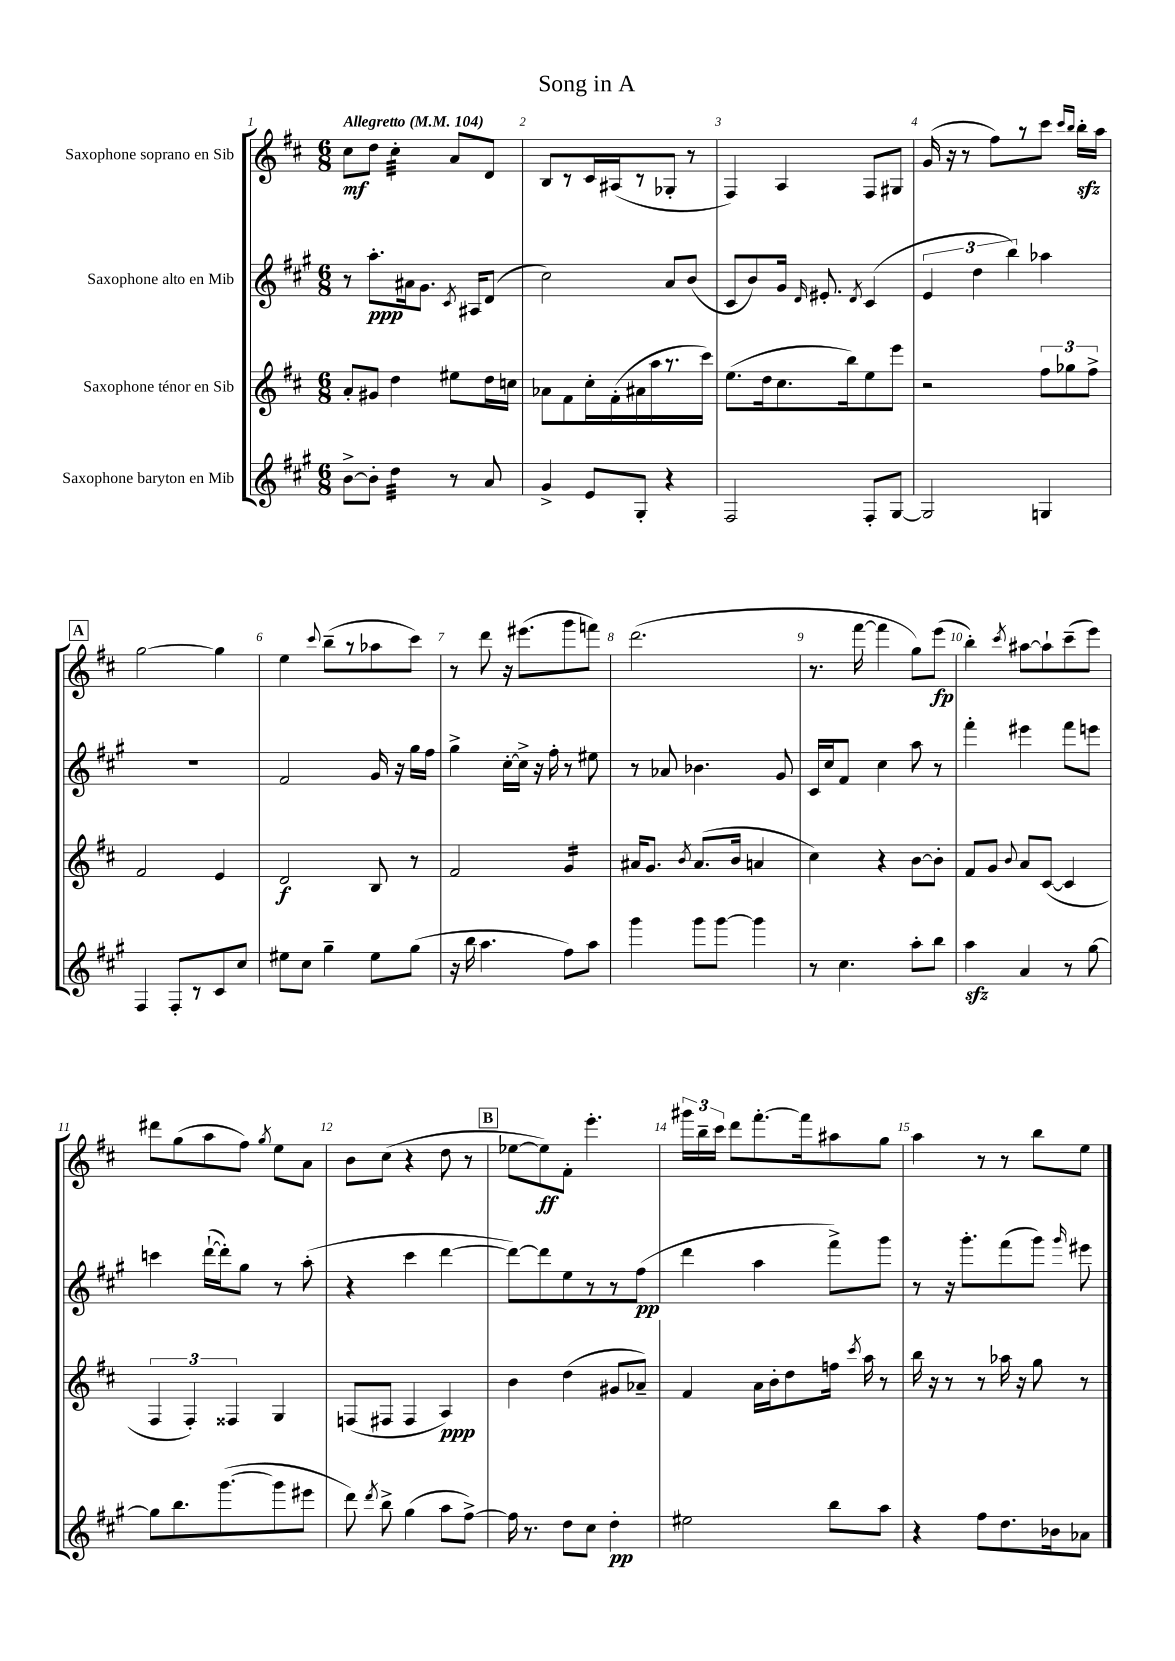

**kern	**kern	**kern	**kern
*staff4	*staff3	*staff2	*staff1
*clefG2	*clefG2	*clefG2	*clefG2
*k[f#c#g#]	*k[f#c#]	*k[f#c#g#]	*k[f#c#]
*M6/8	*M6/8	*M6/8	*M6/8
*MM104	*MM104	*MM104	*MM104
[8b^\L	8a'/L	8r	8cc#\L
8b'\]J	8g#/J	8.aa'\L	8dd\J
4dd\	4dd\	.	4cc#'\
.	.	16a#\k	.
.	.	8.g#\J	.
8r	8ee#\L	.	8a/L
.	.	8qc#/	.
.	.	16A#/LK	.
8a/	16dd\L	(8d/J	8d/J
.	16cc\JJ	.	.
=	=	=	=
4g#^/	8a-\L	2cc#\)	8B/L
.	8f#\	.	8r
8e/L	16cc#'\L	.	16c#/L
.	(16f#'\	.	(16A#/J
8G#'/J	16a#\	.	8r
.	16aa\	.	.
4r	8.r	8a/L	8G-'/J
.	.	(8b/J	8r
.	16ccc#\JJ)	.	.
=	=	=	=
2F#/	(8.ee\L	8c#/L	4F#/)
.	.	8b/)	.
.	16dd\k	.	.
.	8.cc#\	16g#/Jk	4A/
.	.	16qqd/	.
.	.	8.e#'/	.
.	16bb\k)	.	.
.	.	8qd/	.
8F#'/L	8ee\	(4c#/	8F#/L
[8G#/J	8eee\J	.	8G#/J
=	=	=	=
2G#/]	2r	6e/	(16g/
.	.	.	16r
.	.	.	8r
.	.	6dd\	.
.	.	.	8ff#\L)
.	.	6bb\)	.
.	.	.	8r
4G/	12ff#\L	4aa-\	8ccc#\J
.	12gg-\	.	.
.	.	.	16qqccc#/LL
.	.	.	16qqbb/JJ
.	.	.	16bb'\LL
.	12ff#^\J	.	.
.	.	.	16aa\JJ
=	=	=	=
4F#/	2f#/	2.r	[2gg\
8F#'/L	.	.	.
8r	.	.	.
8c#/	4e/	.	4gg\]
8cc#/J	.	.	.
=	=	=	=
8ee#\L	2d/	2f#/	4ee\
8cc#\J	.	.	.
.	.	.	8qqccc#/
4gg#~\	.	.	(8bb~\L
.	.	.	8r
8ee#\L	8B/	16g#/	8aa-\
.	.	16r	.
(8gg#\J	8r	16gg#\LL	8ccc#\J)
.	.	16ff#\JJ	.
=	=	=	=
16r	2f#/	4gg#^\	8r
16bb\	.	.	.
4.aa\	.	.	8ddd\
.	.	[16cc#'\LL	16r
.	.	16cc#^\]JJ	(8.eee#\L
.	.	16r	.
.	.	16ff#'\	.
8ff#\L)	4g/	8r	8ggg\
8aa\J	.	8ee#\	8fff\J)
=	=	=	=
4ggg#\	16a#/LK	8r	(2.ddd\
.	8.g/J	.	.
.	.	8a-/	.
.	8qb/	.	.
8ggg#\L	(8.a#/L	4.b-\	.
[8ggg#\J	.	.	.
.	16b/Jk	.	.
4ggg#\]	4a/	.	.
.	.	8g#/	.
=	=	=	=
8r	4cc#\)	16c#/LL	8.r
.	.	16cc#/J	.
4.cc#\	.	8f#/J	.
.	.	.	[16fff#\
.	4r	4cc#\	4fff#\]
8aa'\L	[8b\L	8aa\	8gg\L)
8bb\J	8b'\]J	8r	(8eee\J
=	=	=	=
4aa\	8f#/L	4fff#'\	4bb'\)
.	8g/J	.	.
.	8qqb/	.	8qccc#/
4a/	8a/L	4eee#\	[8aa#\L
.	([8c#/J	.	8aa#`\]
8r	4c#/]	8fff#\L	(8ccc#~\
[8gg#\	.	8eee\J	8eee\J)
=	=	=	=
8gg#\]L	6F#/	4ccc\	8ddd#\L
8.bb\	.	.	(8gg\
.	6F#'/)	.	.
.	.	([16ddd`\LL	8aa\
([8.ggg#\	.	16ddd'\]J)	.
.	6F##/	.	.
.	.	8gg#\J	8ff#\J)
.	.	.	8qgg/
8ggg#\]	4G/	8r	8ee\L
8eee#\J	.	(8aa'\	8a\J
=	=	=	=
8ddd\)	(8F/L	4r	8b\L
8qddd/	.	.	.
8bb^\	8F#/J	.	(8cc#\J
(4gg#\	4F#/	4ccc#\	4r
8aa\L	4A/)	[4ddd\	8dd\
[8ff#^\J)	.	.	8r
=	=	=	=
16ff#\]	4b\	8ddd\_L)	[8ee-\L
8.r	.	.	.
.	.	8ddd\]	8ee-\])
8dd\L	(4dd\	8ee\	8f#'\J
8cc#\J	.	8r	4.eee'\
4dd'\	8g#/L	8r	.
.	8a-~/J)	(8ff#\J	.
=	=	=	=
2ee#\	4f#/	4ddd\	24ggg#\LL
.	.	.	24bb~\
.	.	.	24ccc#\JJ
.	.	.	8ddd\L
.	16a\LL	4aa\	[8.fff#'\
.	16b'\J	.	.
.	8dd\	.	.
.	.	.	16fff#\]k
8bb\L	16ff\Jk	8fff#^\L)	8aa#\
.	8qccc#/	.	.
.	16aa\	.	.
8aa\J	8r	8ggg#\J	8gg\J
=	=	=	=
4r	16bb\	8r	4aa\
.	16r	.	.
.	8r	16r	.
.	.	8.ggg#'\L	.
8ff#\L	8r	.	8r
8.dd\	16aa-\	(8fff#\	8r
.	16r	.	.
.	8gg\	8ggg#\J)	8bb\L
16b-\k	.	.	.
.	.	16qqggg#/	.
8a-\J	8r	8eee#\	8ee\J
==	==	==	==
*-	*-	*-	*-
